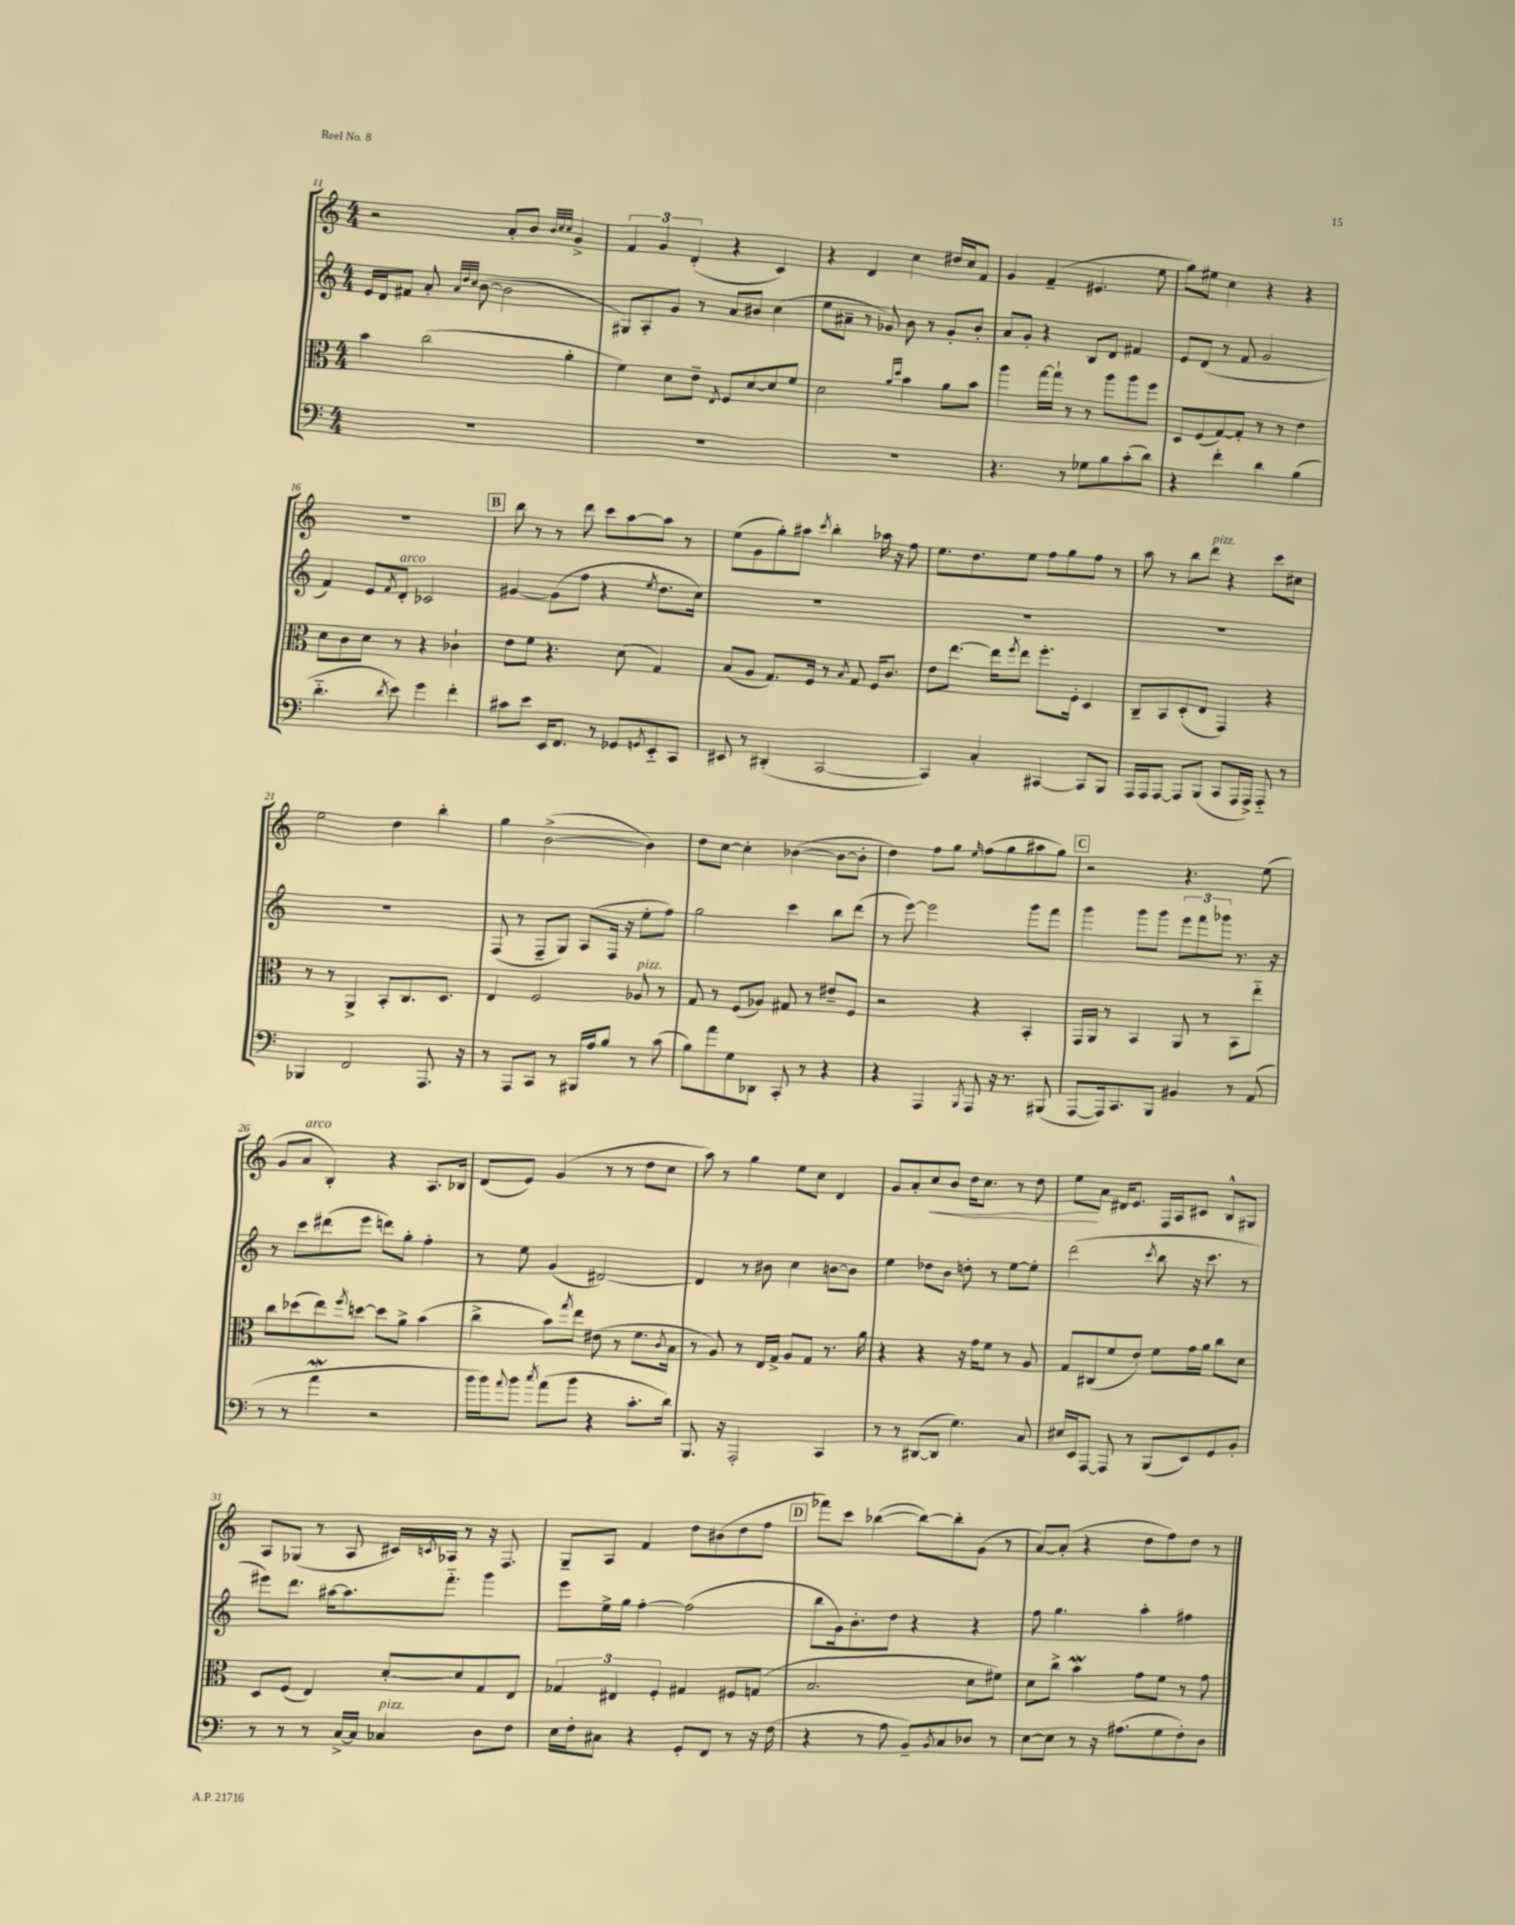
<<
\new StaffGroup <<
\new Staff = "s0" {
    \clef treble \key c \major \numericTimeSignature \time 4/4
    r2 a'8-. b'8 \grace { b'32 c''32 c''32 } g'4-> |
    \tuplet 3/2 { f'4 g'4 d'4-.( } r4 c'4) |
    r4 d'4 c''4 dis''16 c''16 f'8 |
    g'4 f'4--( eis'4. e''8 |
    g''8) eis''8 c''4 r4 r4 |
    R1 |
    \mark \markup { \box "B" } b''8 r8 r8 d'''8 c'''8 a''8~ a''8 r8 |
    e''8( g'8 g''8-.) ais''8 \acciaccatura { c'''8 } b''4-. aes''16 r16 f''8 |
    e''8. d''8. e''8 f''8 g''8 f''8 r8 |
    a''8 r8 b''8 d'''8^\markup { \italic "pizz." } r4 c'''8 cis''8 |
    e''2 d''4 b''4-. |
    g''4 b'2~->( b'4) |
    d''8 c''8~ c''4-. bes'4~( bes'8~ bes'8-. |
    d''4) f''8 g''8 \grace { e''16 } f''8( g''8 ais''8 g''8) |
    \mark \markup { \box "C" } r2 r4. e''8( |
    g'8 a'8^\markup { \italic "arco" } b4-.) r4 a8. bes16 |
    d'8( e'8) g'4( r8 r8 d''8 c''8 |
    a''8) r8 g''4 e''8 c''8 d'4 |
    g'8 a'8-. c''8\< b'8 d''16 c''8. r8 d''8 |
    e''8\! a'8 dis'16 e'8. f16 a16 cis'8 b8-^ gis8 |
    a8 ges8( r8 a8 cis'16) \acciaccatura { c'8 } aes16 r8 r16 f8. |
    g8-- a8 f'4 d''8 bis'8( d''8 f''8 |
    \mark \markup { \box "D" } fes'''8) c'''8 bes''4~( bes''8~) bes''8-. g'8( r8 |
    a'8~) a'8-.( r4 d''8 f''8) d''8 r8 \bar "|." |
}
\new Staff = "s1" {
    \clef treble \key c \major \numericTimeSignature \time 4/4
    e'16 d'16 fis'8 a'8-. \grace { a'32 d''32 c''32 } b'8~( b'2 |
    gis8) a8-. g'8 r8 a'8 bis'8 c''4( |
    e''8 ais'8-- r8 ges'8) b'8 r8 ges'8-. b'8-. |
    a'8 g'8-. r4 b8 d'8 fis'4 |
    e'8 d'8( r8 f'8 g'2 |
    f'4) e'8 \acciaccatura { f'8 } d'8-.^\markup { \italic "arco" } ces'2 |
    \mark \markup { \box "B" } gis'4~ gis'8( f''8 r4 \acciaccatura { e''8 } d''8. c''16) |
    R1 |
    R1 |
    R1 |
    R1 |
    f8( r8 f8-- g8) a8( f16 r16 e''8-. f''8) |
    g''2 c'''4 b''8 d'''8( |
    r8 e'''8~) e'''2 g'''8 f'''8 |
    \mark \markup { \box "C" } g'''4 g'''8 g'''8 \tuplet 3/2 { e'''8 f'''8 ges'''8 } r8. r16 |
    r8 c'''8 dis'''8( e'''8 d'''8) g''8-. f''4-. |
    r8 e''8 g'4( dis'2~) |
    dis'4 r8 bis'8 c''4 b'8~ b'8 |
    e''4 des''8 b'8 d''8-. r8 e''8~ e''8-. |
    d'''2( \acciaccatura { c'''8 } b''8 r16 c'''8. r8 |
    eis'''8) d'''8. ais''16~ ais''8. f'''8.-_ g'''4 |
    e'''8 e''16-> g''16 f''4~-. f''2( |
    \mark \markup { \box "D" } b''8 g'16) b'8.-. d''8 r4 r4 |
    f''8 g''4. a''4-. fis''4 \bar "|." |
}
\new Staff = "s2" {
    \clef alto \key c \major \numericTimeSignature \time 4/4
    b'4 c''2( a'4-. |
    f'4) d'8 e'8-- \acciaccatura { e8 } f8 d'8~ d'8 f'8 |
    d'2 \grace { a'16 d''16 } b'4 a'8 b'8 |
    a''4 g''16~ g''16-! r8 r8 a''8 a''8 f''8 |
    d8 f8( g8~) g8-. r8 r8 e'4 |
    d'8 c'8 d'8 r8 r4 ces'4-! |
    \mark \markup { \box "B" } e'8 f'8 r4. d'8( g4) |
    b8( a8 g8.) f16 r8 \acciaccatura { b8 } g8 f16 c'8. |
    e'8 e''8.~ e''16 \acciaccatura { f''8 } e''8 f''8.-. f16-. d4 |
    c8-- b,8 d8-.( e8 g,4) r4 |
    r8 r8 a,4-> b,8-. c8. d8. |
    e4 f2 aes8^\markup { \italic "pizz." } r8 |
    g8 r8 f8( aes8) gis8 r8 eis'8-- f8 |
    r2 r4 b,4-. |
    \mark \markup { \box "C" } g,16 a,16 r8 b,4 a,8 r8 b,8 e''8-_ |
    c''8 des''8( e''8) \acciaccatura { f''8 } d''8~ d''8 a'8-> b'4( |
    c''4-> b'8) \acciaccatura { g''8 } e''8 eis'8( r8 f'8. \acciaccatura { c'8 } b16 |
    r8 a8) r8 e16 g16-> a8 g8 r8. a'16 |
    r4 r4 r16 g'16 f'8 r8 a8 |
    g8 cis8( f'8 e'8-.) f'8 g'16 a'16 c''8 d'8 |
    d8 f8( e4) d'8~-. d'8 g8 e8 |
    \tuplet 3/2 { ges4 eis4 f4-. } gis4 fis8 g8( |
    \mark \markup { \box "D" } b2. d'8 fis'8) |
    d'8 c''8-> b'4\mordent g'8 f'8 r8 g'8 \bar "|." |
}
\new Staff = "s3" {
    \clef bass \key c \major \numericTimeSignature \time 4/4
    R1 |
    R1 |
    R1 |
    r4. r8 ges8 b8 c'8-.( d'8) |
    r4 f'4-. d'4 b4( |
    d'4.-_ \acciaccatura { d'8 } e'8) g'4 f'4-. |
    \mark \markup { \box "B" } cis'8 e'8 e,16 f,8. r8 ges,8 \acciaccatura { g,8 } e,8-_ c,8 |
    eis,8 r8 dis,4-.( c,2~ |
    c,4) c4-. cis,4~ cis,8 b,,8 |
    a,,16 a,,16 a,,8~ a,,8 b,,8( c,8 a,,16 a,,16->) a,,8-_ r8 |
    bes,,4 f,2 a,,8. r16 |
    r8 a,,8 c,8 r8 bis,,16 a16 b8 r8 c'8( |
    b8) a'8 g8 des,8 c,8-. r8 r4 |
    r4 a,,4 \acciaccatura { b,,8 } a,,8 r16 r8. bis,,8( |
    \mark \markup { \box "C" } a,,8~ a,,16) c,8. b,,8 bis,4 r8 a,8( |
    r8 r8 a'4\mordent r2 |
    b'16 b'16) \appoggiatura { a'8 } b'8 \acciaccatura { c''8 } a'8( b'8 r4 c'8.-. d'16) |
    b,,8. r16 a,,2-. c,4 |
    r8 r8 dis,8~( dis,8 g4.) c8 |
    eis16 e,16 a,,8~ a,,8 r8 b,,8( e,8) g,8 b,8-. |
    r8 r8 r8 c16~-> c16 ces4^\markup { \italic "pizz." } d8 f8 |
    e16 f16-. cis8 r4 g,8-. f,8 r8 r16 f16( |
    \mark \markup { \box "D" } r4 r8 a8 b,8--) \acciaccatura { b,8 } c8 des8 r8 |
    e8~ e8 r8 r16 ais8.( g8 f8-.) d8 \bar "|." |
}
>>
>>
\layout { \context { \Score currentBarNumber = #11 } }
